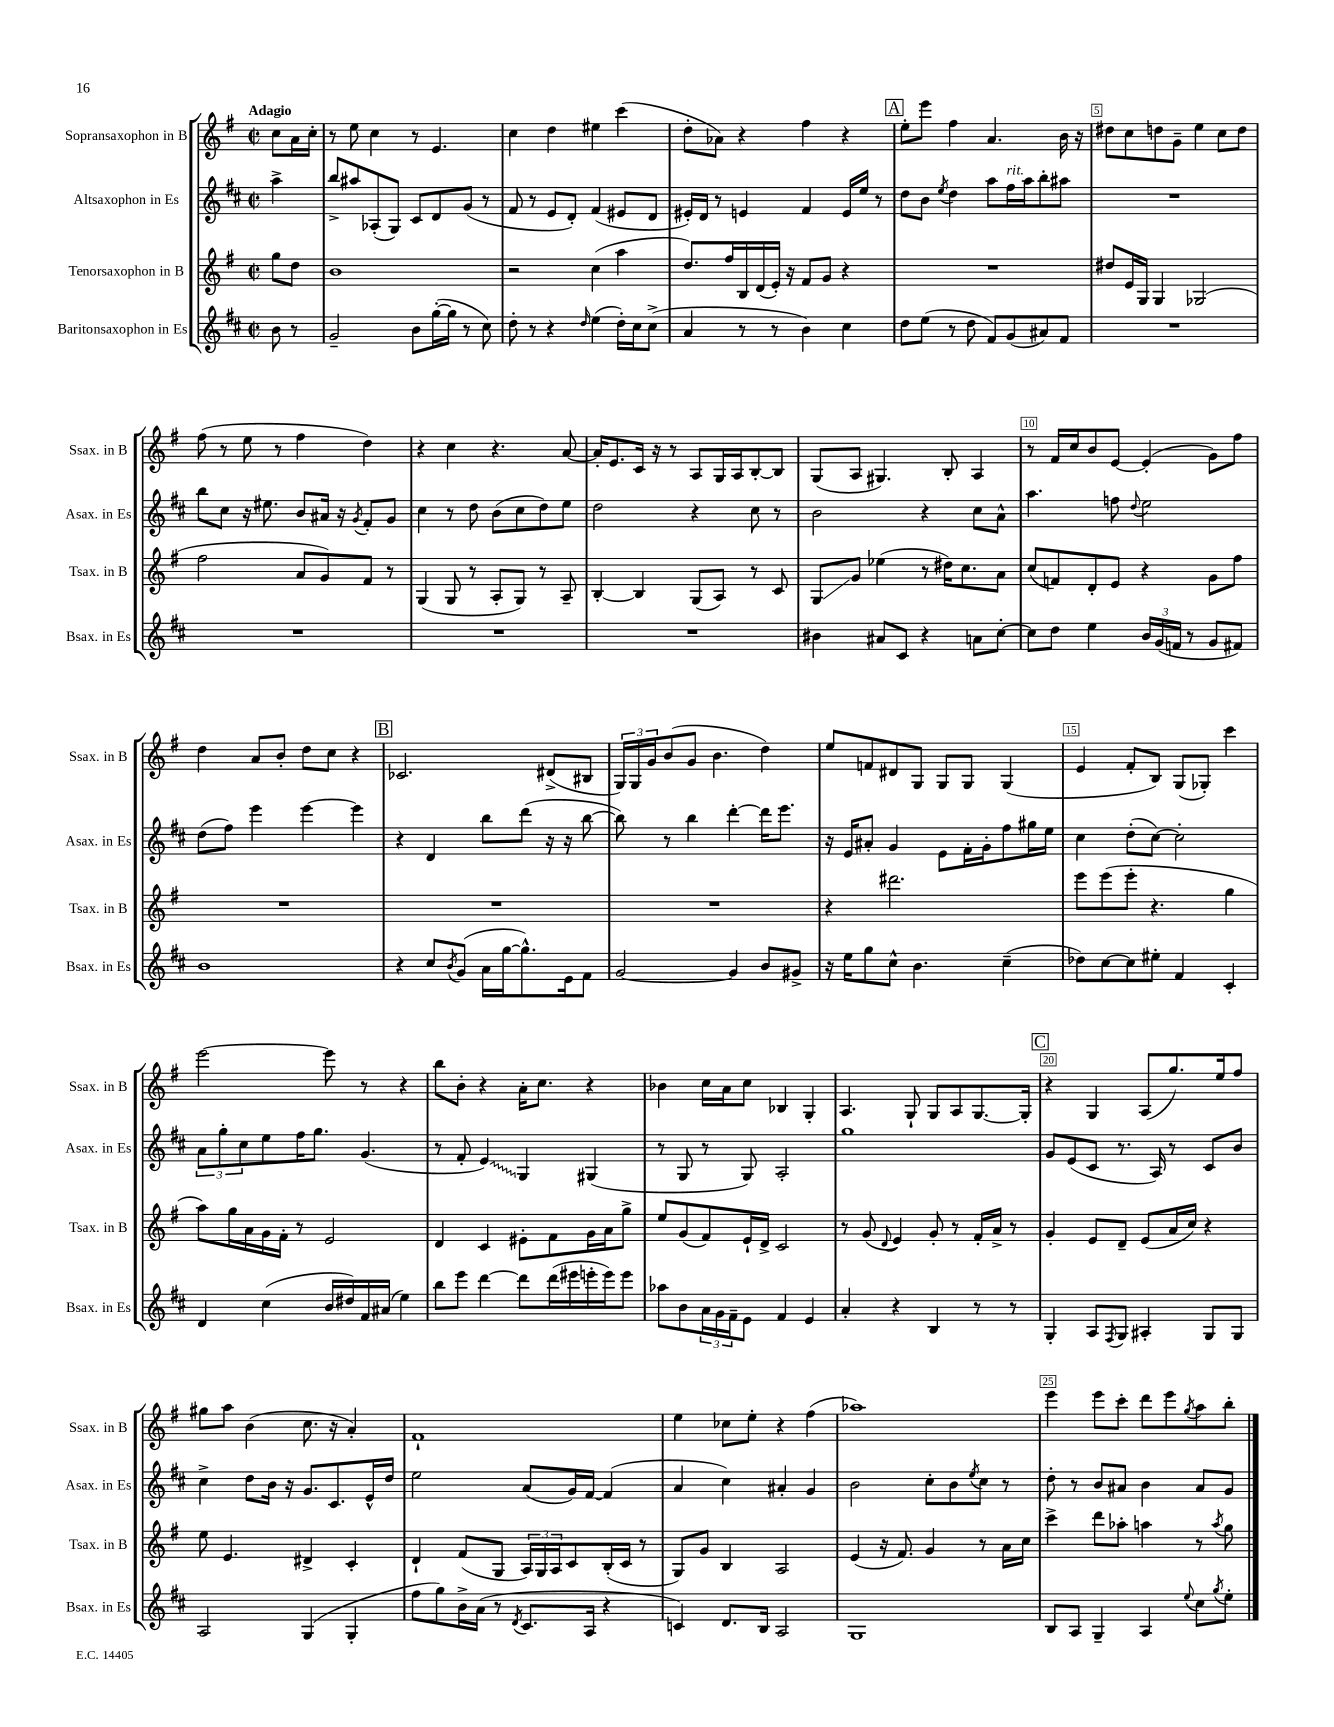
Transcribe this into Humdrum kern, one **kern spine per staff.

**kern	**kern	**kern	**kern
*staff4	*staff3	*staff2	*staff1
*clefG2	*clefG2	*clefG2	*clefG2
*k[f#c#]	*k[f#]	*k[f#c#]	*k[f#]
*M2/2	*M2/2	*M2/2	*M2/2
*met(c|)	*met(c|)	*met(c|)	*met(c|)
8b\	8gg\L	4aa^\	8cc\L
8r	8dd\J	.	16a\L
.	.	.	16cc'\JJ
=	=	=	=
2g~/	1b	8bb^/L	8r
.	.	8aa#/	8ee\
.	.	(8A-'/	4cc\
.	.	8G/J)	.
8b\L	.	8c#/L	8r
([16gg'\L	.	8d/	4.e/
16gg\]JJ	.	.	.
8r	.	(8g/J	.
8cc#\)	.	8r	.
=	=	=	=
8dd'\	2r	8f#/	4cc\
8r	.	8r	.
4r	.	8e/L	4dd\
.	.	8d'/J)	.
16qqdd/	.	.	.
(4ee\	(4cc\	(4f#/	4ee#\
16dd'\LL)	4aa\	8e#/L	(4ccc\
16cc#\J	.	.	.
(8cc#^\J	.	8d/J	.
=	=	=	=
4a/	8.dd/L)	16e#'/LL)	8dd'\L
.	.	16d/JJ	.
.	.	8r	8a-\J)
.	16ff#/L	.	.
8r	16B/	4e/	4r
.	(16d/	.	.
8r	16e'/JJ)	.	.
.	16r	.	.
4b\)	8f#/L	4f#/	4ff#\
.	8g/J	.	.
4cc#\	4r	16e/LL	4r
.	.	16ee/JJ	.
.	.	8r	.
=	=	=	=
8dd\L	1r	8dd\L	8ee'\L
(8ee\J	.	8b\J	8eee\J
.	.	8qee/	.
8r	.	4dd\	4ff#\
8dd\	.	.	.
8f#/L)	.	8aa\L	4.a/
(8g/	.	16ff#\L	.
.	.	16aa\J	.
8a#/)	.	8bb'\	.
8f#/J	.	8aa#\J	16b\
.	.	.	16r
=	=	=	=
1r	8dd#/L	1r	8dd#\L
.	16e/L	.	8cc\
.	16G/JJ	.	.
.	4G/	.	8dd\
.	.	.	8g~\J
.	(2G-/	.	4ee\
.	.	.	8cc\L
.	.	.	8dd\J
=	=	=	=
1r	2ff#\	8bb\L	(8ff#\
.	.	8cc#\J	8r
.	.	16r	8ee\
.	.	8.ee#\	.
.	.	.	8r
.	8a/L	8b/L	4ff#\
.	8g/)	16a#/Jk	.
.	.	16r	.
.	.	8qg/	.
.	8f#/J	8f#'/L	4dd\)
.	8r	8g/J	.
=	=	=	=
1r	(4G/	4cc#\	4r
.	8G/	8r	4cc\
.	8r	8dd\	.
.	8A'/L	(8b\L	4.r
.	8G/J)	8cc#\	.
.	8r	8dd\)	.
.	8A~/	8ee\J	[8a/
=	=	=	=
1r	[4B'/	2dd\	16a'/]LK
.	.	.	8.e/
.	4B/]	.	16c/Jk
.	.	.	16r
.	.	.	8r
.	(8G/L	4r	8A/L
.	8A/J)	.	16G/L
.	.	.	16A/J
.	8r	8cc#\	[8B'/
.	8c/	8r	8B/]J
=	=	=	=
4b#\	8G/L	2b\	(8G/L
.	8g/J	.	8A/J
8a#/L	(4ee-\	.	4.G#/)
8c#/J	.	.	.
4r	8r	4r	.
.	16dd#\LK)	.	8B'/
.	8.cc\	.	.
8a\L	.	8cc#\L	4A/
[8cc#'\J	8a\J	8a^^\J	.
=	=	=	=
8cc#\]L	(8cc/L	4.aa\	8r
8dd\J	8f/)	.	16f#/LL
.	.	.	16cc/J
4ee\	8d'/	.	8b/
.	8e/J	8ff\	[8e/J
.	.	8qqdd/	.
24b/LL	4r	2ee\	(4e'/]
(24g/	.	.	.
24f/JJ	.	.	.
8r	.	.	.
8g/L	8g\L	.	8g\L)
8f#/J)	8ff#\J	.	8ff#\J
=	=	=	=
1b	1r	(8dd\L	4dd\
.	.	8ff#\J)	.
.	.	4eee\	8a/L
.	.	.	8b'/J
.	.	[4eee\	8dd\L
.	.	.	8cc\J
.	.	4eee\]	4r
=	=	=	=
4r	1r	4r	2.c-/
8cc#/L	.	4d/	.
8qb/	.	.	.
(8g/J	.	.	.
16a\LL	.	8bb\L	.
[16gg\J	.	.	.
8.gg^^\])	.	(8ddd\J	.
.	.	16r	(8d#^/L
16e\k	.	16r	.
8f#\J	.	[8bb\	8B#/J
=	=	=	=
[2g/	1r	8bb\])	24G/LL)
.	.	.	24G/
.	.	.	24g/J
.	.	8r	(8b/
.	.	4bb\	8g/J
.	.	.	4.b\
4g/]	.	[4ddd'\	.
8b/L	.	16ddd\]LK	4dd\)
.	.	8.eee\J	.
8g#^/J	.	.	.
=	=	=	=
16r	4r	16r	8ee/L
16ee\LK	.	16e/LK	.
8gg\	.	8a#'/J	8f/
8cc#^^\J	2.ddd#\	4g/	8d#/
4.b\	.	.	8G/J
.	.	8e\L	8G/L
.	.	16f#'\L	8G/J
.	.	16g'\J	.
(4cc#~\	.	8ff#\	(4G/
.	.	16gg#\L	.
.	.	16ee\JJ	.
=	=	=	=
8dd-\L)	8eee\L	4cc#\	4e/
[8cc#\	(8eee\	.	.
8cc#\]	8eee'\J	(8dd'\L	8f#'/L
8ee#'\J	4.r	[8cc#\J)	8B/J)
4f#/	.	2cc#'\]	(8G/L
.	.	.	8G-'/J)
4c#'/	4gg\	.	4ccc\
=	=	=	=
4d/	8aa\L)	12a\L	[2eee\
.	.	12gg'\	.
.	16gg\L	.	.
.	.	12cc#\	.
.	16a\	.	.
(4cc#\	16g\	8ee\	.
.	16f#'\JJ	.	.
.	8r	16ff#\K	.
.	.	8.gg\J	.
16b/LL	2e/	.	8eee\]
16dd#/)	.	.	.
16f#/	.	(4.g/	8r
(16a#/JJ	.	.	.
4ee\)	.	.	4r
=	=	=	=
8bb\L	4d/	8r	8bb\L
8eee\J	.	8f#'/	8b'\J
[4ddd\	4c/	4e/)	4r
8ddd\]L	8e#'\L	4G/	16a'\LK
.	.	.	8.cc\J
(16ddd\L	8f#\	.	.
16eee#\	.	.	.
16eee'\	16g\L	(4G#/	4r
16eee\J)	16a\J	.	.
8eee\J	8gg^\J	.	.
=	=	=	=
8aa-\L	8ee/L	8r	4b-\
8b\	(8g/	8G/	.
24a\L	8f#/)	8r	16cc\LL
24g\	.	.	.
.	.	.	16a\J
24f#~\J	.	.	.
8e\J	16e`/L	8G/)	8cc\J
.	16d^/JJ	.	.
4f#/	2c/	2A'/	4B-/
4e/	.	.	4G'/
=	=	=	=
4a'/	8r	1gg	4.A/
.	(8g/	.	.
.	8qqd/	.	.
4r	4e/)	.	.
.	.	.	8G`/
4B/	8g'/	.	8G/L
.	8r	.	8A/
8r	16f#'/LL	.	[8.G/
.	16a^/JJ	.	.
8r	8r	.	.
.	.	.	16G'/]Jk
=	=	=	=
4G'/	4g'/	8g/L	4r
.	.	(8e/	.
8A/L	8e/L	8c#/J	4G/
8qF#/	.	.	.
8G/J	8d~/J	8.r	.
4A#'/	(8e/L	.	(8A/L
.	.	16A/)	.
.	16a/L	8r	8.gg/)
.	16cc/JJ)	.	.
8G/L	4r	8c#/L	.
.	.	.	16ee/k
8G/J	.	8b/J	8ff#/J
=	=	=	=
2A/	8ee\	4cc#^\	8gg#\L
.	4.e/	.	8aa\J
.	.	8dd\L	(4b\
.	.	16b\Jk	.
.	.	16r	.
(4G/	4d#^/	8.g/L	8.cc\
.	.	8.c#/	16r
4G'/	4c'/	.	4a'/)
.	.	16e^^/L	.
.	.	16dd/JJ	.
=	=	=	=
8ff#\L	4d`/	2ee\	1f#`
8gg\)	.	.	.
16b^\L	(8f#/L	.	.
(16a\JJ	.	.	.
8r	8G/J	.	.
8qd/	.	.	.
8.c#/L	24A/LL)	(8a/L	.
.	24G/	.	.
.	24A/J	.	.
.	8c/	16g/L)	.
16A/Jk	.	[16f#/JJ	.
4r	(16B'/L	(4f#/]	.
.	16c/JJ	.	.
.	8r	.	.
=	=	=	=
4c/)	8G/L)	4a/	4ee\
.	8g/J	.	.
8.d/L	4B/	4cc#\)	8cc-\L
.	.	.	8ee'\J
16B/Jk	.	.	.
2A/	2A/	4a#'/	4r
.	.	4g/	(4ff#\
=	=	=	=
1G	(4e/	2b\	1aa-)
.	16r	.	.
.	8.f#/)	.	.
.	4g/	8cc#'\L	.
.	.	8b\	.
.	.	8qee/	.
.	8r	8cc#\J	.
.	16a\LL	8r	.
.	16cc\JJ	.	.
=	=	=	=
8B/L	4ccc^\	8dd'\	4eee\
8A/J	.	8r	.
4G~/	8ddd\L	8b/L	8eee\L
.	8aa-'\J	8a#/J	8ccc'\J
4A/	4aa\	4b\	8ddd\L
.	.	.	8eee\
8qqee/	.	.	8qgg/
8cc#\L	8r	8a#/L	8aa\
8qgg/	8qaa/	.	.
8ee'\J	8gg\	8g/J	8bb'\J
==	==	==	==
*-	*-	*-	*-
